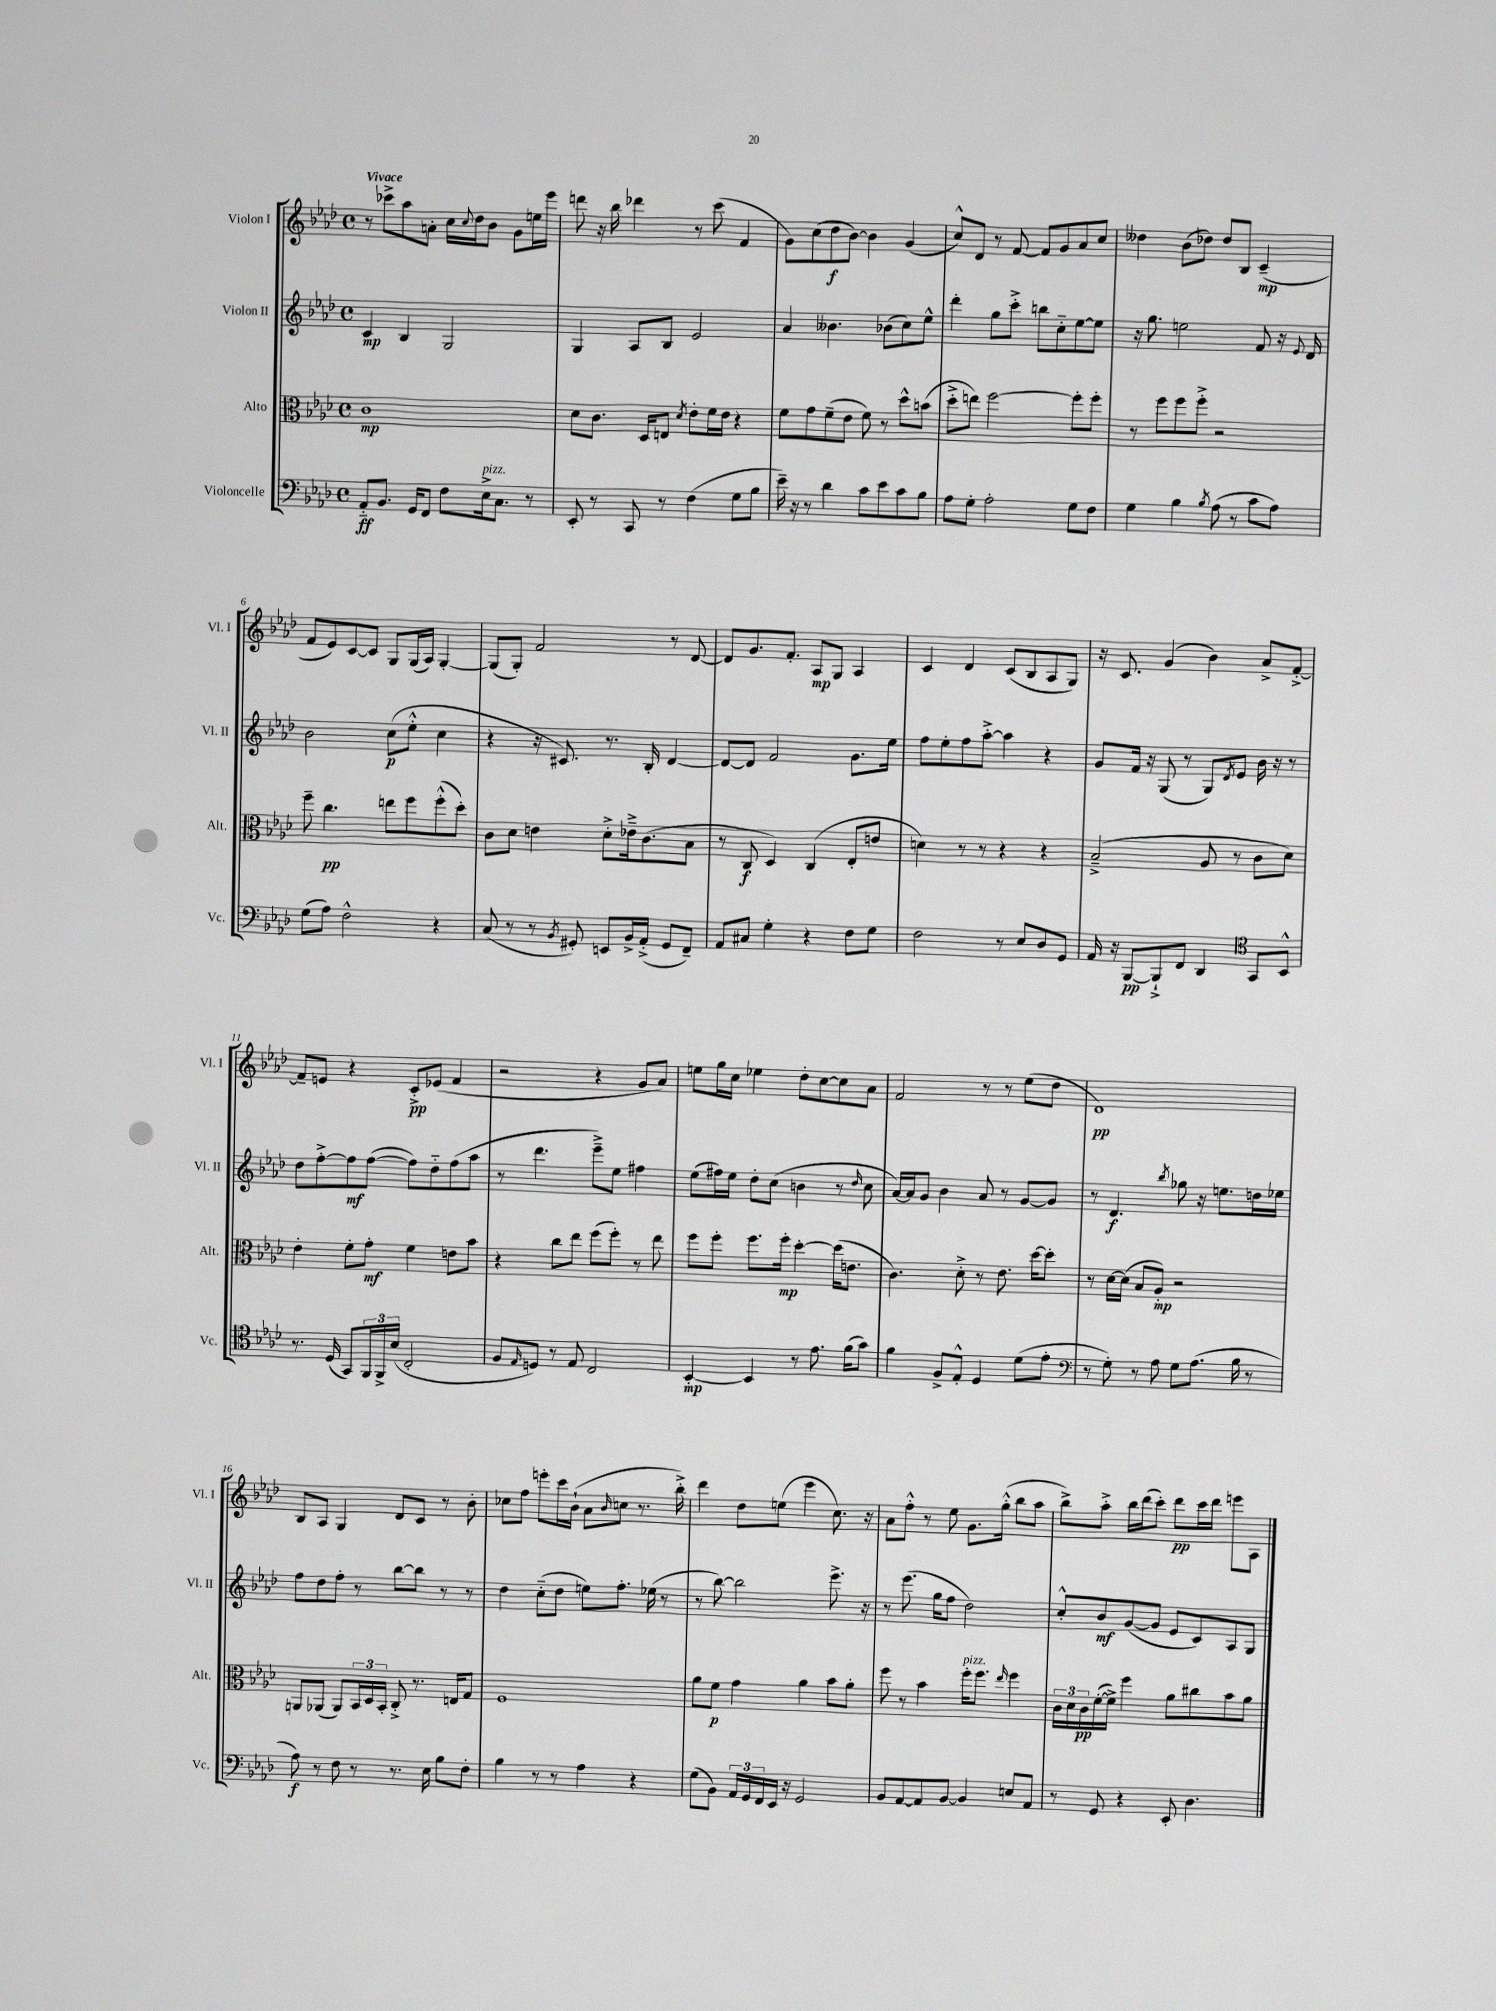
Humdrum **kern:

**kern	**kern	**kern	**kern
*staff4	*staff3	*staff2	*staff1
*clefF4	*clefC3	*clefG2	*clefG2
*k[b-e-a-d-]	*k[b-e-a-d-]	*k[b-e-a-d-]	*k[b-e-a-d-]
*M4/4	*M4/4	*M4/4	*M4/4
*met(c)	*met(c)	*met(c)	*met(c)
8AA-'~	1c	4c	8r
8.BB-	.	.	8ccc-^
.	.	4B-	8aa-
16GG	.	.	.
8FF	.	.	8a'
8F	.	2G	16cc
.	.	.	8qqcc
.	.	.	16dd-
16E-^	.	.	8b-
8.C	.	.	.
.	.	.	8g
8r	.	.	16ee
.	.	.	16eee-
=	=	=	=
8EE-'	8d-	4G	8ddd
8r	8.c	.	16r
.	.	.	16bb-
8CC	.	8A-	4ddd-
.	16D-	.	.
8r	8E	8B-	.
.	8qd-	.	.
(4F	8e-'	2e-	8r
.	16f	.	(8ccc
.	16e-	.	.
8G	4r	.	4f
8B-	.	.	.
=	=	=	=
16e-~)	8f	4a-	8g)
16r	.	.	.
8r	8g	.	(8cc
4d-	(8f~	4.b--	8dd-
.	8e-	.	[8b-)
8c	8f)	.	4b-]
8e-	8r	(8b-	.
8c	8dd-^^	8cc)	(4g
8B-	(8b	8ee-^^	.
=	=	=	=
8A-	8dd-'^	4ddd-'	8cc^^)
8G'	8ee)	.	8d-
2A-'	[2ff	8gg	8r
.	.	8ccc'^	[8f
.	.	8bb	8f]
.	.	8cc'~	8g
8G	8ff']	[8ee-	8a-
8F	8ff'	8ee-]	8cc
=	=	=	=
4G	8r	16r	4dd--
.	.	8.gg	.
.	8ff	.	.
4B-	8ff	2ee	(8b-
.	8ff'^	.	8dd-)
8qB-	.	.	.
(8A-	2r	.	8dd-
8r	.	.	8B-
8c	.	8f	(4c~
8A-)	.	16r	.
.	.	8qqe-	.
.	.	16d-	.
=	=	=	=
(8G	8ff~	2b-	8f
8A-)	4.cc	.	8e-)
2F^^	.	.	[8c
.	.	.	8c]
.	8ee	(8cc	8G
.	8ff	8ee-'^^	(16G
.	.	.	16A-)
4r	(8ff'^^	4cc	[4G'
.	8dd-')	.	.
=	=	=	=
(8C	8c	4r	(8G]
8r	8d-	.	8G')
8r	4e	16r	2f
.	.	8.c#)	.
8qBB-	.	.	.
8GG#')	.	.	.
8EE	8d-'^	8.r	.
16BB-^	16e-~^	.	.
(16AA-'^	(8.c	16B-'	.
8GG#	.	[4d-	8r
8FF~)	8B-	.	[8d-
=	=	=	=
8AA-	8r	8d-_	8d-]
8C#	8C	8d-]	8.g
4G'	4D-)	2f	.
.	.	.	8.f'
4r	(4C	.	8A-
.	.	.	8G
8F	8E-'	8.g	4A-
8G	8e	.	.
.	.	16ee-	.
=	=	=	=
2F	4d)	8ff	4c
.	.	8ee-'	.
.	8r	8ff	4d-
.	8r	[8aa-'^	.
8r	4r	4aa-]	(8c
8E-	.	.	8B-
8D-	4r	4r	8A-
8GG	.	.	8G)
=	=	=	=
16AA-	(2B-~^	8g	16r
16r	.	.	8.c
[8BBB-	.	16f	.
.	.	16r	.
8BBB-`^]	.	(8G	(4g
8FF	.	8r	.
4DD-	8A-	8G)	4b-)
.	.	8qd-	.
.	8r	8e-	.
*clefC4	*	*	*
8GG	8c	16b-	8a-^
.	.	16r	.
8BB-^^	8d-)	8r	[8f'^
=	=	=	=
8.r	4e-'	8dd-	8f~]
.	.	[8ff'^	8e
(16D-	.	.	.
8GG)	8f'	8ff]	4r
24FF	8g'	([8ff	.
24FF^	.	.	.
(24B-	.	.	.
2C'	4f	8ff])	8c'^
.	.	8dd-'~	(8e-
.	8e	(8ff	4f
.	8b-	8aa-	.
=	=	=	=
8F	4r	8r	2r
16qqE-	.	.	.
8D)	.	4.ddd-	.
8r	8cc	.	.
8E-	8ee-	.	.
2C	(8ff	8eee-~^)	4r
.	8ff')	8ee-	.
.	8r	4ff#	8g
.	8ee-	.	8a-)
=	=	=	=
[4BB-'	8ff	(8ee-	8ee
.	8ff'	16ff#)	16gg
.	.	16ee-	16cc
4BB-]	8.ff	8dd-'	4ee-
.	.	(8cc	.
.	16ff'	.	.
8r	[4dd-'	4b	8dd-'
8.e-	.	.	[8cc
.	(16dd-]	8r	8cc]
(16f	8.e	.	.
.	.	16qqdd-	.
8g)	.	8cc	8a-
=	=	=	=
4f	4.c)	[16a-)	2f
.	.	16a-]	.
.	.	8g	.
8F^	.	4b-	.
8E-'^^	8d-'^	.	.
4D-	8r	8a-	8r
.	8.e-	8r	8r
(8d-	.	[8g	(8ee-
.	[16dd-	.	.
8e-'	8dd-']	8g]	8dd-
=	=	=	=
*clefF4	*	*	*
8r	8r	8r	1d-)
8G')	[16d-	4.d-	.
.	(16d-]	.	.
8r	8B-	.	.
8A-	8A-')	.	.
.	.	8qbb-	.
8G	2r	8gg-	.
(8.A-	.	16r	.
.	.	8.ee	.
16B-	.	.	.
8r	.	16dd	.
.	.	16ee-	.
=	=	=	=
8A-)	8AA	8ff	8B-
8r	(8AA-	8dd-	8A-
8F	8AA-)	8ff'	4G
8r	24BB-	8r	.
.	24D-	.	.
.	24BB-'	.	.
8.r	8C'^	[8bb-	8d-
.	8.r	8bb-]	8c
16E-	.	.	.
8B-	.	8r	8r
.	16E	.	.
8F'	8G	8r	8b-'
=	=	=	=
4B-	1F	4dd-	8cc-
.	.	.	8ff
8r	.	(8cc'~	8eee'
8r	.	8dd-	16ccc
.	.	.	(16b-`
4A-	.	8ee)	8a-
.	.	.	16qqb-
.	.	8.ff'	8cc
4r	.	.	8.r
.	.	(16ee-	.
.	.	8r	.
.	.	.	16bb-'^)
=	=	=	=
(8G	8a-	8r	4ddd-
8BB-)	8f	[8bb-)	.
24AA-	4g	2bb-]	8dd-
24GG	.	.	.
24FF	.	.	.
16EE-	.	.	(8ee
16r	.	.	.
2GG	4a-	.	4eee-
.	8b-	8.eee-^	8.cc)
.	8a-'	.	.
.	.	16r	16r
=	=	=	=
8BB-	8ff	8r	8a-
[8AA-	8r	(8.eee-	8ff'^^
8AA-]	4b-	.	8r
.	.	16gg	.
[8BB-	.	8ff	8ee-
4BB-]	16ff'	2dd-)	8.g
.	8.ff	.	.
.	.	.	(16gg'^^
.	16qqee-	.	.
8E	4ff	.	8bb-
8AA-	.	.	8aa-
=	=	=	=
8r	24c	8cc'^^	8bb-^)
.	24d-	.	.
.	24c	.	.
8GG	([16f'	8b-	8aa-'^
.	16f^])	.	.
4r	4ff	([8g	16bb-
.	.	.	(16ddd-
.	.	8g]	8ccc')
8EE-'	8a-	8e-	8ddd-
4.D-	8cc#	8c)	16ccc
.	.	.	16ddd-
.	8b-	8A-	8eee
.	8a-	8G	8A-
==	==	==	==
*-	*-	*-	*-
